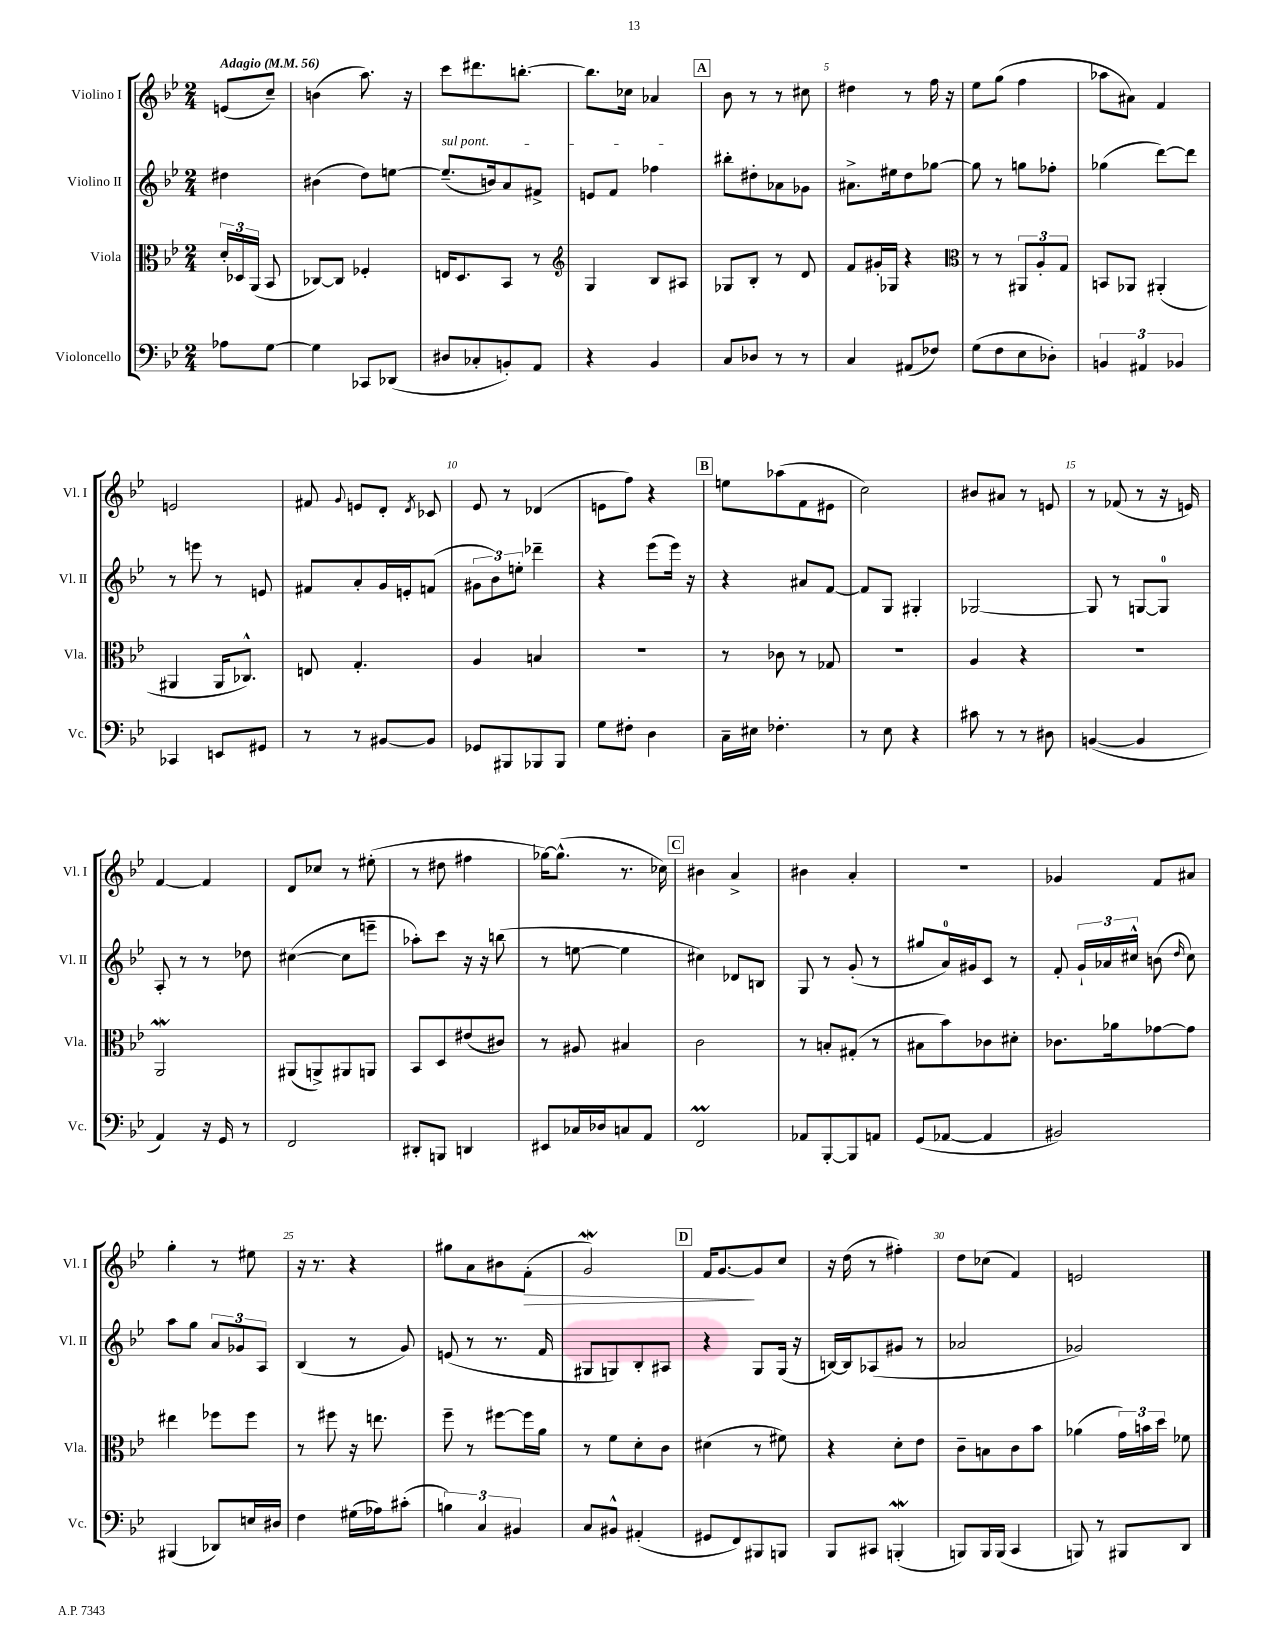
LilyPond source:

<<
\new StaffGroup <<
\new Staff = "s0" \with { instrumentName = "Violino I" shortInstrumentName = "Vl. I" } {
    \clef treble \key bes \major \numericTimeSignature \time 2/4 \partial 4 \tempo "Adagio" 4 = 56
    \autoBeamOff e'8[( c''8]--) |
    b'4( a''8.) r16 |
    c'''8[ dis'''8. b''8.]~-. |
    b''8.[ ces''16] aes'4 |
    \mark \markup { \box "A" } bes'8 r8 r8 cis''8 |
    dis''4 r8 f''16 r16 |
    ees''8[ g''8]( f''4 |
    aes''8[ ais'8]) f'4 |
    e'2 |
    fis'8 \appoggiatura { g'8 } e'8[ d'8]-. \acciaccatura { d'8 } ces'8 |
    ees'8 r8 des'4( |
    e'8[ f''8]) r4 |
    \mark \markup { \box "B" } e''8[ aes''8( f'8 eis'8] |
    c''2) |
    bis'8[ ais'8] r8 e'8 |
    r8 fes'8( r8 r16 e'16) |
    f'4~ f'4 |
    d'8[ ces''8] r8 eis''8-.( |
    r8 dis''8 fis''4 |
    ges''16[~) ges''8.]-^( r8. ces''16) |
    \mark \markup { \box "C" } bis'4 a'4-> |
    bis'4 a'4-. |
    R2 |
    ges'4 f'8[ ais'8] |
    g''4-. r8 eis''8 |
    r16 r8. r4 |
    gis''8[ a'8 bis'8 f'8]-.\>( |
    g'2\mordent) |
    \mark \markup { \box "D" } f'16[ g'8.~\! g'8 c''8] |
    r16 d''16( r8 fis''4-.) |
    d''8[ ces''8]( f'4) |
    e'2 \bar "|." |
}
\new Staff = "s1" \with { instrumentName = "Violino II" shortInstrumentName = "Vl. II" } {
    \clef treble \key bes \major \numericTimeSignature \time 2/4 \partial 4
    \autoBeamOff dis''4 |
    bis'4( d''8[) e''8]~ |
    \once \override TextSpanner.bound-details.left.text = \markup { \italic "sul pont." } e''8.[--\startTextSpan( b'16) a'8 fis'8]-> |
    e'8[ f'8] fes''4\stopTextSpan |
    \mark \markup { \box "A" } bis''8[-. dis''8-. aes'8 ges'8] |
    ais'8.[-> eis''16 d''8 ges''8]~ |
    ges''8 r8 g''8[ fes''8]-. |
    ges''4( d'''8[~) d'''8] |
    r8 e'''8 r8 e'8 |
    fis'8[ a'8-. g'16 e'16-. f'8]( |
    \tuplet 3/2 { gis'8[ bes'8) e''8]-. } des'''4-- |
    r4 ees'''8[( ees'''16]) r16 |
    \mark \markup { \box "B" } r4 ais'8[ f'8]~ |
    f'8[ g8] gis4-. |
    ges2~ |
    ges8 r8 g8[~ g8]-0 |
    a8-. r8 r8 des''8 |
    cis''4~( cis''8[ e'''8]-- |
    aes''8[-.) c'''8] r16 r16 b''8( |
    r8 e''8~ e''4 |
    \mark \markup { \box "C" } cis''4) des'8[ b8] |
    g8 r8 g'8-.( r8 |
    gis''8[ a'16-0) gis'16 c'8] r8 |
    f'8-. \tuplet 3/2 { g'16[-! aes'16 cis''16]-^ } b'8( \grace { d''16 } cis''8) |
    a''8[ g''8] \tuplet 3/2 { a'8[ ges'8 a8] } |
    bes4( r8 g'8) |
    e'8( r8 r8. f'16 |
    gis8[ g8) bes8-. ais8] |
    \mark \markup { \box "D" } r4 g8[ g16]( r16 |
    b16[~) b16 aes8( gis'8] r8 |
    aes'2 |
    ges'2) \bar "|." |
}
\new Staff = "s2" \with { instrumentName = "Viola" shortInstrumentName = "Vla." } {
    \clef alto \key bes \major \numericTimeSignature \time 2/4 \partial 4
    \autoBeamOff \tuplet 3/2 { d'16[-. des16 a,16]( } bes,8 |
    ces8[~) ces8] fes4-. |
    e16[ d8. bes,8] r8 |
    \clef treble g4 bes8[ ais8] |
    \mark \markup { \box "A" } ges8[ bes8]-. r8 d'8 |
    f'8[ gis'16-. ges16] r4 |
    \clef alto r8 r8 \tuplet 3/2 { ais,8[ a8-. g8] } |
    b,8[ aes,8] ais,4-.( |
    ais,4 ais,16[ ces8.]-^) |
    e8 g4.-. |
    a4 b4 |
    R2 |
    \mark \markup { \box "B" } r8 ces'8 r8 ges8 |
    R2 |
    a4 r4 |
    r2 |
    a,2\mordent |
    ais,8[( a,8->) ais,8 a,8] |
    bes,8[ d8 eis'8( cis'8]) |
    r8 ais8 bis4 |
    \mark \markup { \box "C" } c'2 |
    r8 b8[-. gis8]-.( r8 |
    bis8[ bes'8) ces'8 dis'8]-. |
    ces'8.[ aes'16 ges'8~ ges'8] |
    eis''4 fes''8[ fes''8] |
    r8 fis''8 r16 e''8. |
    f''8-- r8 fis''8[~ fis''16 a'16] |
    r8 f'8[ d'8-. c'8] |
    \mark \markup { \box "D" } dis'4( r8 fis'8) |
    r4 d'8[-. ees'8] |
    c'8[-- b8 c'8 bes'8] |
    aes'4( \tuplet 3/2 { g'16[) b'16 d''16] } fes'8 \bar "|." |
}
\new Staff = "s3" \with { instrumentName = "Violoncello" shortInstrumentName = "Vc." } {
    \clef bass \key bes \major \numericTimeSignature \time 2/4 \partial 4
    \autoBeamOff aes8[ g8]~ |
    g4 ces,8[ des,8]( |
    dis8[ ces8-. b,8-.) a,8] |
    r4 bes,4 |
    \mark \markup { \box "A" } c8[ des8] r8 r8 |
    c4 ais,8[( fes8]) |
    g8[( f8 ees8 des8]-.) |
    \tuplet 3/2 { b,4 ais,4 bes,4 } |
    ces,4 e,8[ gis,8] |
    r8 r8 bis,8[~ bis,8] |
    ges,8[ bis,,8 bes,,8 bes,,8] |
    g8[ fis8]-. d4 |
    \mark \markup { \box "B" } c16[-- eis16] fes4.-. |
    r8 ees8 r4 |
    cis'8 r8 r8 dis8 |
    b,4~( b,4 |
    a,4) r16 g,16 r8 |
    f,2 |
    dis,8[-. b,,8] d,4 |
    eis,8[ ces16 des16 c8 a,8] |
    \mark \markup { \box "C" } f,2\prall |
    aes,8[ bes,,8~-. bes,,8 a,8] |
    g,8[( aes,8]~ aes,4 |
    bis,2) |
    bis,,4( des,8[) e16 dis16] |
    f4 gis16[( aes16) cis'8]-.( |
    \tuplet 3/2 { b4) c4 bis,4 } |
    c8[ bis,8]-^ ais,4-.( |
    \mark \markup { \box "D" } gis,8[ f,8) bis,,8 b,,8] |
    bes,,8[ cis,8] b,,4-.\mordent( |
    b,,8[) b,,16 b,,16]( c,4 |
    b,,8) r8 bis,,8[ d,8] \bar "|." |
}
>>
>>
\layout { \context { \Score \override BarNumber.break-visibility = ##(#f #t #t) barNumberVisibility = #(every-nth-bar-number-visible 5) } }
